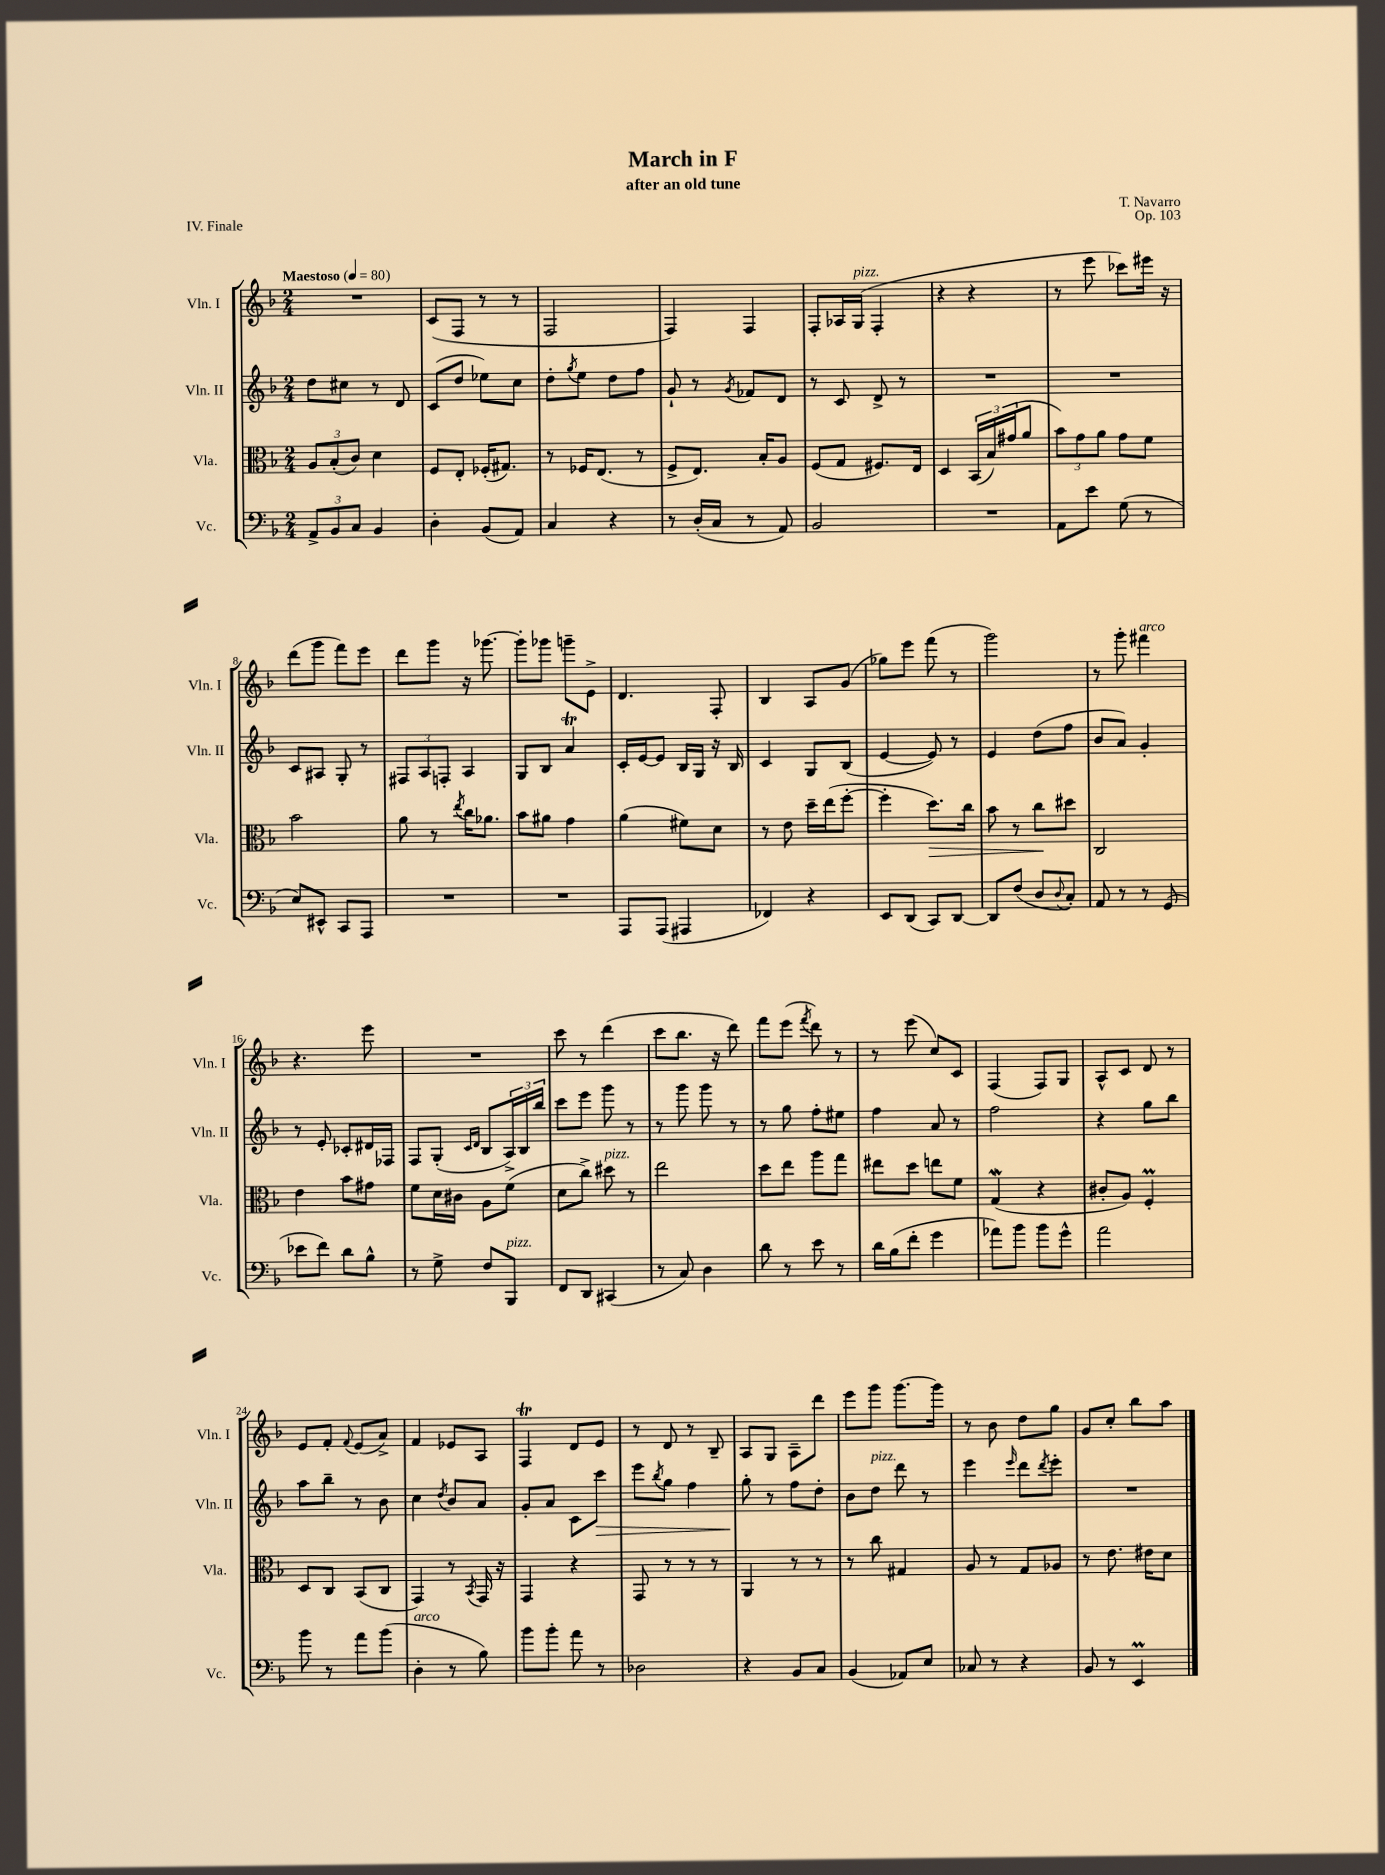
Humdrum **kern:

**kern	**kern	**kern	**kern
*staff4	*staff3	*staff2	*staff1
*clefF4	*clefC3	*clefG2	*clefG2
*k[b-]	*k[b-]	*k[b-]	*k[b-]
*M2/4	*M2/4	*M2/4	*M2/4
*MM80	*MM80	*MM80	*MM80
12AA^	12A	8dd	2r
12BB-	(12B-'	.	.
.	.	8cc#	.
12C	12c)	.	.
4BB-	4d	8r	.
.	.	8d	.
=	=	=	=
4D'	8F	(8c	(8c
.	8E'	8dd	8F
(8BB-	(16F-'	8ee-)	8r
.	8.G#)	.	.
8AA)	.	8cc	8r
=	=	=	=
4C	8r	8dd'	2F
.	.	8qgg	.
.	16F-	8ee	.
.	(8.E	.	.
4r	.	8dd	.
.	8r	8ff	.
=	=	=	=
8r	8F^	8g`	4F)
(16D'	8.E)	8r	.
16C	.	.	.
.	.	8qg	.
8r	.	8f-	4F
.	16B-'	.	.
8AA)	8A	8d	.
=	=	=	=
2BB-	(8F	8r	8F'
.	8G	8c	16A-
.	.	.	(16G
.	8.F#)	8d^	4F'
.	.	8r	.
.	16E	.	.
=	=	=	=
2r	4D	2r	4r
.	(24BB-	.	4r
.	24B-)	.	.
.	(24g#	.	.
.	8a	.	.
=	=	=	=
8AA	12b-)	2r	8r
.	12g	.	.
8e	.	.	8eee
.	12a	.	.
(8G	8g	.	8ccc-)
8r	8f	.	16eee#
.	.	.	16r
=	=	=	=
8E)	2b-	8c	(8ddd
8EE#^^	.	8A#	8ggg
8CC	.	8G'	8fff)
8AAA	.	8r	8eee
=	=	=	=
2r	8a	12F#	8ddd
.	.	12A	.
.	8r	.	8ggg
.	.	12F'	.
.	8qee	.	.
.	16cc	4A	16r
.	8.a-	.	[8.ggg-
=	=	=	=
2r	8b-	8G	8ggg-']
.	8a#	8B-	8ggg-
.	4g	4a	8ggg~
.	.	.	8e^
=	=	=	=
8AAA	(4a	16c'	4.d
.	.	[16e	.
(8AAA	.	8e]	.
4AAA#	8f#)	16B-	.
.	.	16G	.
.	8d	16r	8F'
.	.	16B-	.
=	=	=	=
4FF-)	8r	4c	4B-
.	8e	.	.
4r	16dd~	8G	8A
.	(16ee	.	.
.	[8ff'	(8B-	(8g
=	=	=	=
8EE	4ff']	[4e	8gg-)
(8DD	.	.	8eee
8CC)	8.dd)	8e])	(8fff
[8DD	.	8r	8r
.	16cc	.	.
=	=	=	=
8DD]	8b-	4e	2ggg)
(8F	8r	.	.
8D	8cc	(8dd	.
8qqD	.	.	.
8C')	8dd#	8ff	.
=	=	=	=
8AA	2C	8b-	8r
8r	.	8a)	8ggg'
8r	.	4g'	4fff#
(8GG	.	.	.
=	=	=	=
8e-	4e	8r	4.r
8f)	.	8e'	.
8d	8b-	8c-'	.
8B-^^	8g#	16d#	8eee
.	.	16F-	.
=	=	=	=
8r	8f	8F	2r
8G^	16d	(8G'	.
.	16c#	.	.
.	.	16qqc	.
.	.	16qqd	.
8F	8A	8B-	.
8BBB-	(8f	24A^)	.
.	.	24B-	.
.	.	24bb-	.
=	=	=	=
8FF	8d	8ccc	8ccc
8DD	8cc^)	8eee	8r
(4CC#	8dd#	8ggg	(4ddd
.	8r	8r	.
=	=	=	=
8r	2ee	8r	8ccc
8C)	.	8ggg	8.bb-
4D	.	8ggg	.
.	.	.	16r
.	.	8r	8ddd)
=	=	=	=
8d	8dd	8r	8fff
8r	8ee	8gg	(8eee
.	.	.	8qfff
8e	8aa	8ff'	8ddd)
8r	8gg	8ee#	8r
=	=	=	=
16d	8ee#	4ff	8r
(16B-	.	.	.
8f'	8dd	.	(8eee
4g	8ee	8a	8cc)
.	8f	8r	8c
=	=	=	=
8a-)	(4G	2ff	(4F
8b-	.	.	.
8b-	4r	.	8F)
8g^^	.	.	8G
=	=	=	=
2a	8c#'	4r	8A^^
.	8A)	.	8c
.	4F'	8gg	8d
.	.	8bb-	8r
=	=	=	=
8b-	8D	8aa	8e
8r	8C	8bb-~	8f'
.	.	.	8qqf
8a	(8BB-	8r	(8e
(8b-	8C	8b-	8a^)
=	=	=	=
4D'	4GG)	4cc	4f
.	.	8qdd	.
8r	8r	8b-	8e-
.	8qBB-	.	.
8B-)	16GG	8a	8A
.	16r	.	.
=	=	=	=
8b-	4GG	8g'	4F
8b-'	.	8a	.
8a	4r	8c	8d
8r	.	8ccc	8e
=	=	=	=
2D-	8GG	8eee	8r
.	.	8qbb-	.
.	8r	8gg	8d
.	8r	4ff	8r
.	8r	.	8B-~
=	=	=	=
4r	4AA	8gg'	8A
.	.	8r	8G
8BB-	8r	8ff	8A~
8C	8r	8dd'	8ddd
=	=	=	=
(4BB-	8r	8b-	8eee
.	8cc	8dd	8ggg
8AA-)	4G#	8ddd	[8.ggg
8E	.	8r	.
.	.	.	16ggg]
=	=	=	=
8C-	8A	4eee	8r
8r	8r	.	8b-
.	.	16qqeee	.
4r	8G	8ddd	8dd
.	.	8qddd	.
.	8A-	8eee'	8gg
=	=	=	=
8BB-	8r	2r	8g
8r	8.e	.	8cc'
4EE	.	.	8bb-
.	16e#	.	.
.	8d	.	8aa
==	==	==	==
*-	*-	*-	*-
